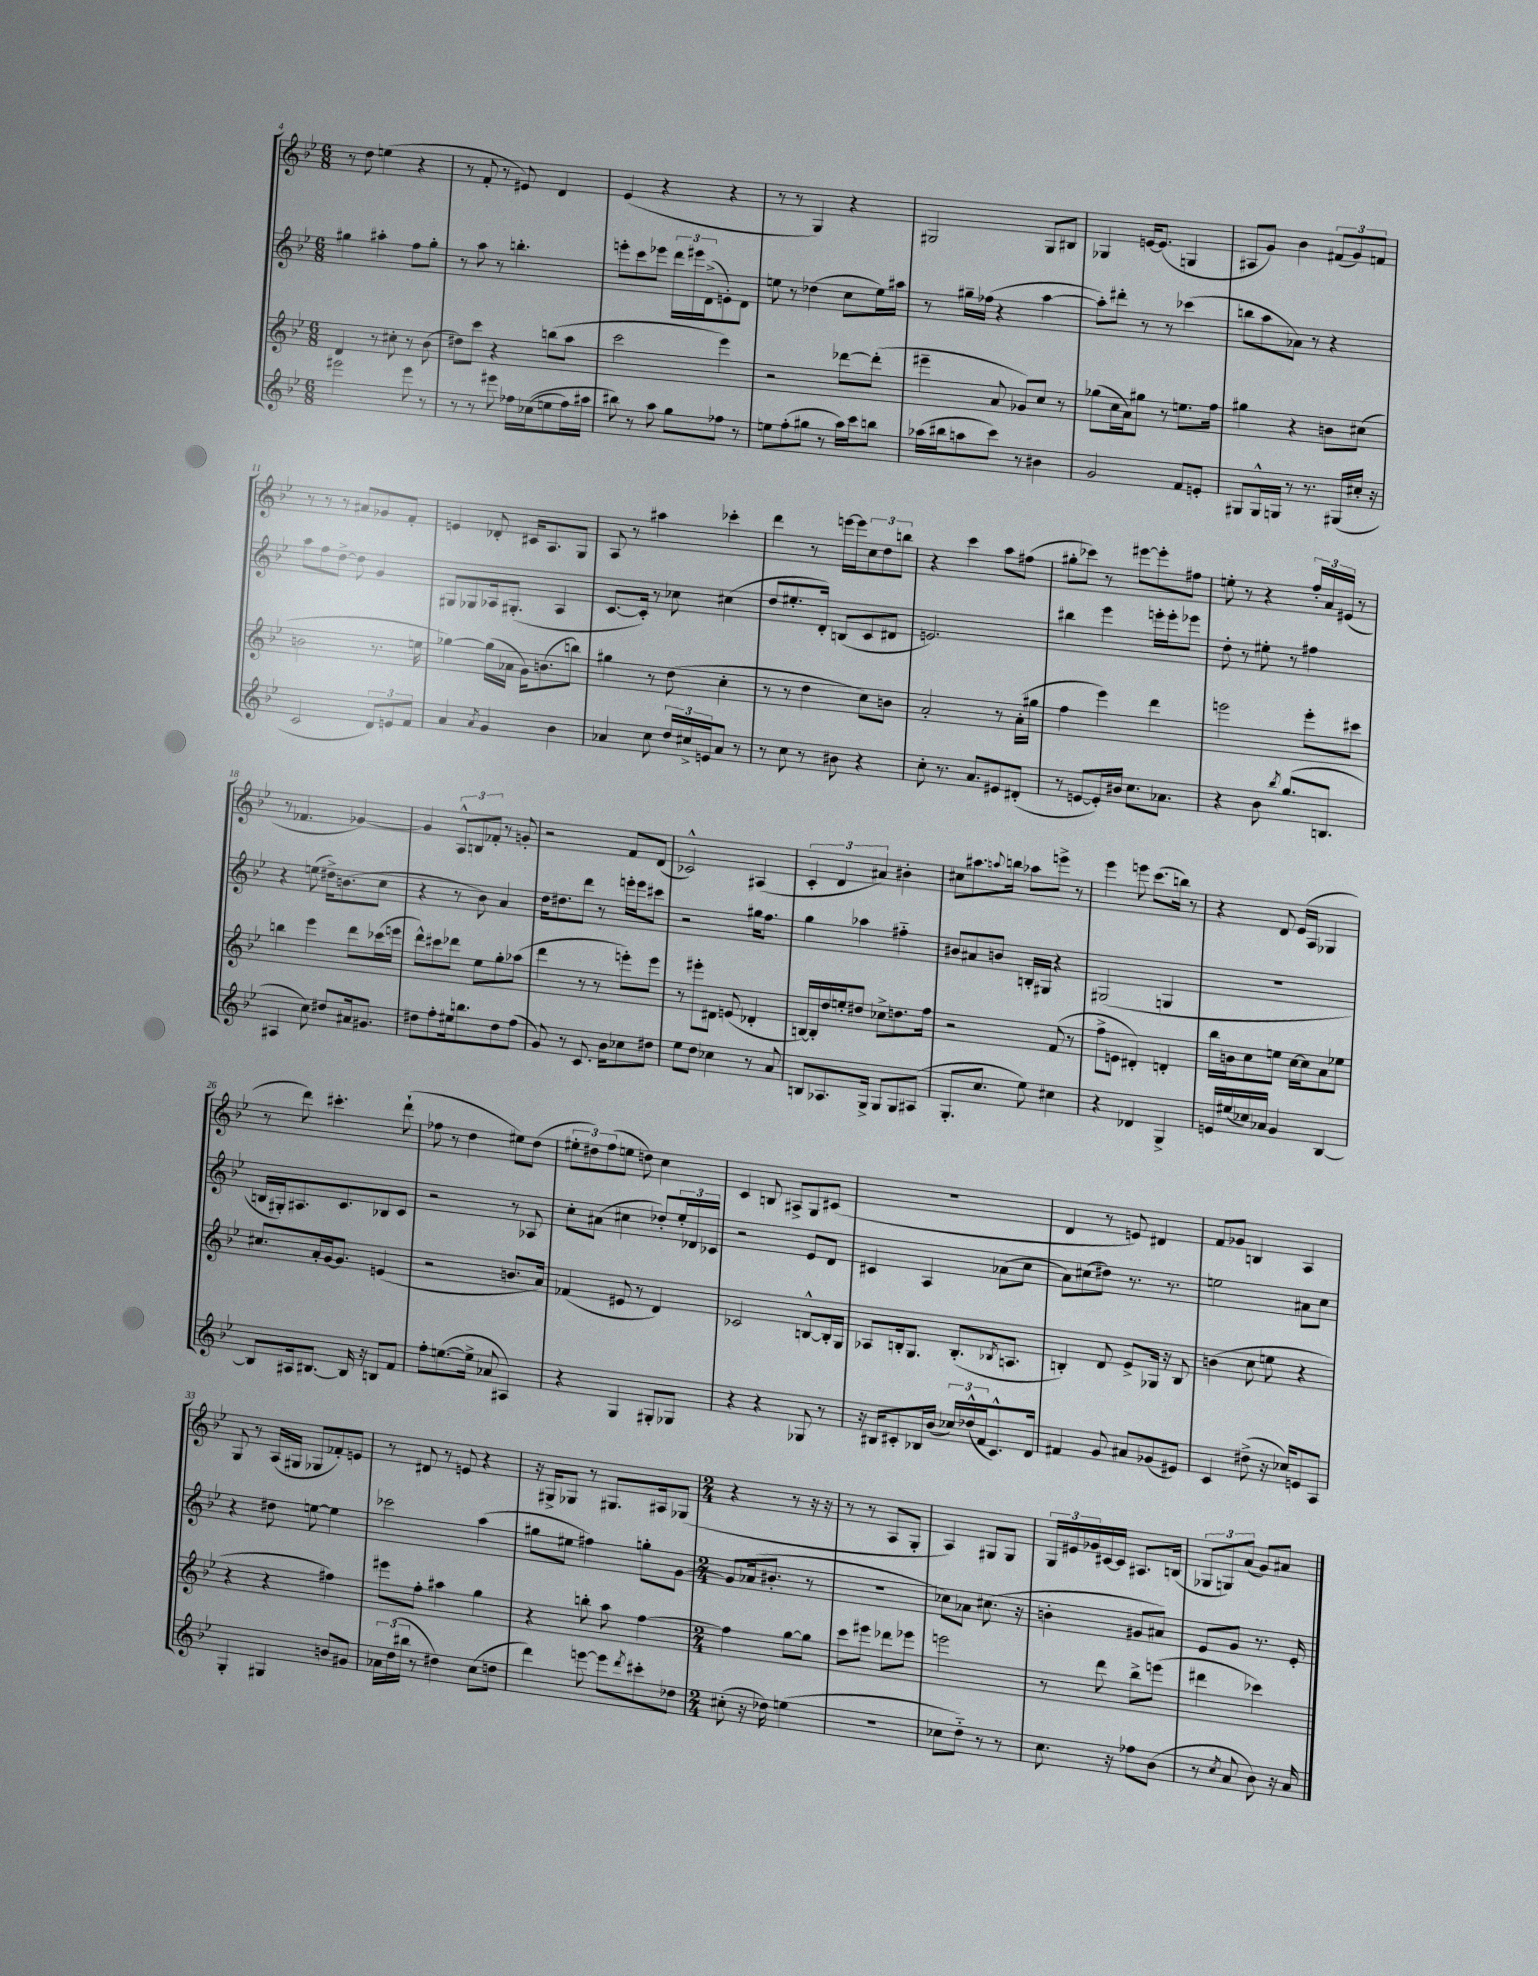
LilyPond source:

<<
\new StaffGroup <<
\new Staff = "s0" {
    \clef treble \key bes \major \numericTimeSignature \time 6/8
    r8 d''8 e''4( r4 |
    r8 f'8-. r8 eis'8) d'4 |
    ees'4( r4 r4 |
    r8 r8 g4) r4 |
    gis2 gis8 bis8 |
    ges4 e'16~ e'8.( g4 |
    ais8 g'8) bes'4 \tuplet 3/2 { fis'8( g'8) f'8 } |
    r8 r8 r8 ais'8 ges'8 f'8-. |
    e'4 des'8-. cis'16 a8. g8 |
    a8 r8 ais''4 ces'''4-. |
    d'''4 r8 e'''16~ e'''16 \tuplet 3/2 { c''8 d''8 b''8 } |
    r4 c'''4 a''8 fis''8( |
    gis''8-. ces'''8) r8 eis'''8~ eis'''8-. fis''8 |
    e''8-. r8 r4 \tuplet 3/2 { f''16-. a'16 eis'16( } r8 |
    r8 fes'4. ges'4~) |
    ges'4 \tuplet 3/2 { a8-^ b8 fes'8-. } r8 g'8-. |
    r2 f'8 d'8( |
    ces'2-^) ais4( |
    \tuplet 3/2 { c'4-. d'4 ais'4) } bis'4-. |
    cis''8 ais''8. \appoggiatura { a''8 } b''16 aes''8 e'''8-> r8 |
    ees'''4 e'''8 c'''8.( b''16) r8 |
    r4 d'8 ees'16( a16 ges4 |
    r8 d'''8) cis'''4.-. d'''8-!( |
    fes''8 r8 d''4 eis''8) d''8( |
    \tuplet 3/2 { eis''8-. dis''8) f''8( } e''8 d''8) c''4 |
    c'4 b8 ais8-> g8 cis'8( |
    R2. |
    d'4 r8 e'8) dis'4 |
    f'8 ges'8 b4 a4 |
    g8 r8 a16( gis16 ges8 fes'8-.) e'8 |
    r8 dis'8 r8 e'8 r4 |
    r16 gis16-> ges8 r8 gis8. ais16 ges8( |
    \numericTimeSignature \time 2/4 r4 r8 r16 r16 |
    r8 r8 a8 g8-. |
    a4) gis8 gis8 |
    \tuplet 3/2 { g16 eis'16 ges'16 } cis'16~ cis'16 ais8. b16( |
    \tuplet 3/2 { ges8 g8) a'8( } g'8) ais'8 \bar "|." |
}
\new Staff = "s1" {
    \clef treble \key bes \major \numericTimeSignature \time 6/8
    gis''4 ais''4-. f''8 gis''8-. |
    r8 a''8 r8 b''4.-. |
    e'''8-. c'''8 ees'''8 \tuplet 3/2 { d'''16 eis'''16 d'16->( } e'8-.) d'8 |
    e''8 r8 des''4( c''8 e''16) ais''16 |
    r8 gis''16-- fes''16( r4 a''4~ |
    a''8-.) dis'''8-. r8 r8 ces'''4( |
    b''8 a''8 aes'8) r8 r4 |
    a''8 f''8 d''8~-> d''8 g'4 |
    gis8 ges8 aes16 gis8.-.( aes4 |
    c'8.~ c'16-.) r8 ces''8 cis''4( |
    d''8 eis''8.-. d'16-.) b8( c'8 dis'8 |
    e'2.) |
    bis''4 ees'''4 e'''16-. e'''16-. ees'''8 |
    d''8-. r8 eis''8-. r8 fis''4 |
    r4 e''8( dis''16->) b'8.( c''8 |
    r4 r8 bes'8) a'4 |
    d''16 dis''8. d'''8 r8 e'''16-. e'''16 cis'''8 |
    r2 gis''16 f''8. |
    g''4 aes''4 fis''4-_ |
    bis'8 ais'8 b'8 b16-. gis16 r4 |
    gis2( g4 |
    R2. |
    b16 gis16-.) ais8. c'8. bes8 c'8 |
    r2 r8 aes8 |
    c''8-. ais'8( cis''4 des''8-.) \tuplet 3/2 { ees''16-. des'16 ces'16 } |
    r2 ees'8 d'8 |
    cis'4 a4 aes'8( c''8 |
    a'8) cis''8( dis''8) r8. r8. |
    e''2 ais'8 c''8 |
    r4 dis''8 e''8~ e''4 |
    ces'''2 a''4( |
    gis''8 eis''8 fis''4) g''8-. g'8~ |
    \numericTimeSignature \time 2/4 g'8 aes'16( bis'8.-. r8 |
    R2 |
    ces''8) aes'8 cis''8.( r16 |
    b'4-. gis'8 ais'8) |
    ees'8 g'8 r8. ees'16-. \bar "|." |
}
\new Staff = "s2" {
    \clef treble \key bes \major \numericTimeSignature \time 6/8
    d'4 r8 cis''8-. r8 bes'8( |
    dis''8) c'''8 r4 b''8( a''8 |
    c'''2 ees'''4) |
    r2 des'''8~ des'''8-.( |
    eis'''4-- a'8 ges'8) c''8 r8 |
    ges''8( c''16 a'16) gis''8 r8 e''8. f''16 |
    gis''4 r4 b'8 cis''8( |
    b'2 r8. e''16 |
    ges''4~) ges''16( aes'16 g'16) b'8.( b''8) |
    gis''4 r8 d''8( c''4-. |
    r8 r8 d''4 c''8) b'8 |
    a'2-. r8 a'16-.( gis''16 |
    f''4 ees'''4) d'''4 |
    e'''2 e'''8-. cis'''8 |
    b''4 ees'''4 d'''8 ces'''16( e'''16 |
    d'''8-^) cis'''8 des'''8 ees''8 g''8-. aes''8( |
    d'''4 r8 r8 e'''8-.) e'''8 |
    r8 eis'''8-. dis'8 e'8( des'4-. |
    b16~) b16-. d''16 e''16-. dis''8 ces''8-> d''8. f''16 |
    r2 f'8( r8 |
    f''8-> e'8 dis'4-.) d'4-. |
    bes''16 b'16 c''8 e''8 c''16~ c''16 a'8 ees''8 |
    cis''8. a'16-. g'16~ g'8. e'4( |
    r2 b'8. a'16) |
    fes'4( eis'8 r8 d'4) |
    ces'2 b8~-^ b16-. g16 |
    aes8 b16-. g8. b8.-.( \acciaccatura { bes8 } a8. |
    b4-.) d'8 ees'8-> ges16 r16 b8 |
    b'4( c''8 e''8 r4 |
    r4 r4 fis''4) |
    eis'''8 f''8-. ais''4 g''4 |
    r4 b''8-. a''8 f''4~ |
    \numericTimeSignature \time 2/4 f''4 g''8~ g''8 |
    c'''8 eis'''8 des'''8 ees'''8 |
    e'''2 |
    r8 d'''8 bes''8-> e'''8( |
    dis'''4 ces'''4) \bar "|." |
}
\new Staff = "s3" {
    \clef treble \key bes \major \numericTimeSignature \time 6/8
    eis'''2 eis'''8 r8 |
    r8 r8 eis'''8 fes''16 ces''16(\( e''8 fes''16) ais''16 |
    bis''8\) r8 a''8 g''8 fes''8 r8 |
    e''8 f''8-.( gis''8 r8 a''16) c'''16 b''8 |
    aes''16( bis''16 a''8 c'''8) r8 bis'4 |
    g'2 f'8 e'8-. |
    gis8 gis16-^ g16 r8 r8. gis16( cis''16-. r16 |
    c'2 \tuplet 3/2 { d'8) e'8 f'8 } |
    a'4 \acciaccatura { a'8 } g'4 bes'4 |
    aes'4 c''8 \tuplet 3/2 { d''16 cis''16-> e'16 } aes'8 r8 |
    r8 c''8 r8 bis'8 r4 |
    c''8-. r8. a'8. eis'8 dis'8-.( |
    r8 e'8~ e'16-.) bis'16 c''8. aes'8. |
    r4 bes'8 \acciaccatura { bes''8 } g''8.( b8. |
    ais4 c''8) dis''8 ais'16 gis'8. |
    dis''8 f''8-. eis''16 b''8. dis''8 f''8( |
    g'8) r8 c'8. bes'16 ces''8 dis''8 |
    ees''8 d''8 ces''4 r8 a'8 |
    b8 aes8. g16-> g8 g8 ais8( |
    g8.-. c''8. ees''8) cis''4 |
    r4 des'4 g4-> |
    e'16 eis''16( ces''16) aes'16 g'4 bes4~ |
    bes8 ais16 bis8.~ bis16 r16 b8 f'8 |
    f''8-. e''8.~( e''16-> aes'8 ais4) |
    r4 g4 gis8-. ges8 |
    r4 r4 ges8 r8 |
    r16 bis16 cis'8-. bes16 bes'16( \tuplet 3/2 { ces''16) des''16-^( f'16 } cis'8.-^) d'16 |
    fis'4 g'8 ais'8 ges'8( eis'8) |
    c'4 dis''8->( r16 ces''16) e'8 a8 |
    g4-. gis4 b'8 gis'8 |
    \tuplet 3/2 { aes'16 d''16( bis''16 } r8 dis''4) c''8( d''8 |
    d'''4) e'''8~ e'''8 \acciaccatura { d'''8 } cis'''8-. des''8 |
    \numericTimeSignature \time 2/4 cis''8-.( r16 des''16) e''4( |
    R2 |
    ces''8 d''8-_) r8 r8 |
    c''8. r16 fes''8 bes'8( |
    r8 \acciaccatura { c''8 } a'8 bes'8) r16 a'16 \bar "|." |
}
>>
>>
\layout { \context { \Score currentBarNumber = #4 } }
